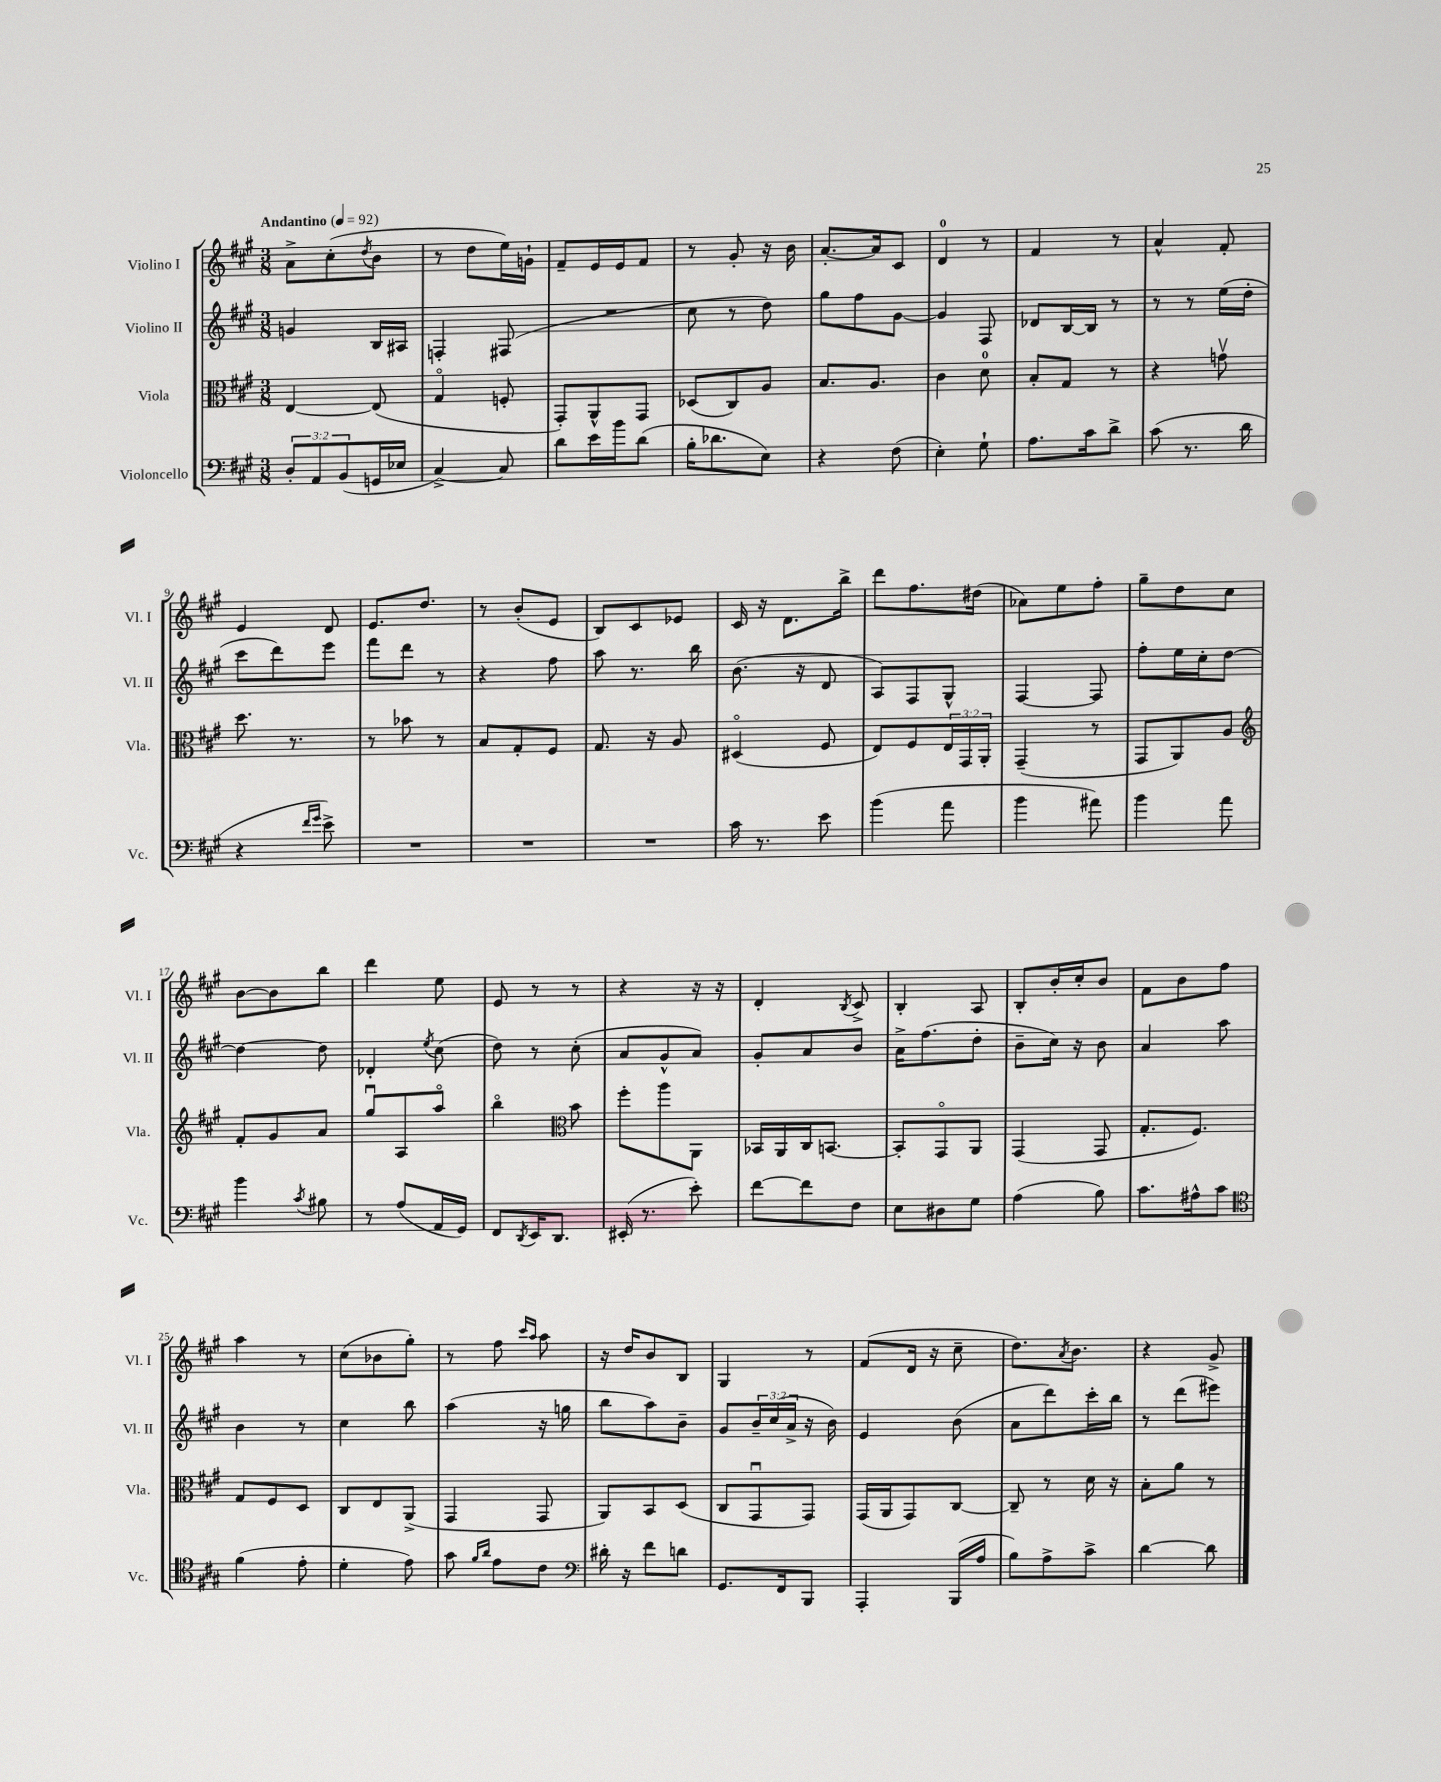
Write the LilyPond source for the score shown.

<<
\new StaffGroup <<
\new Staff = "s0" \with { instrumentName = "Violino I" shortInstrumentName = "Vl. I" } {
    \clef treble \key a \major \numericTimeSignature \time 3/8 \tempo "Andantino" 4 = 92
    a'8-> cis''8-.( \acciaccatura { d''8 } b'8 |
    r8 d''8 e''16) g'16-! |
    fis'8-- e'16 e'16 fis'8 |
    r8 gis'8-. r16 b'16 |
    a'8.~-. a'16 cis'8 |
    d'4-0 r8 |
    fis'4 r8 |
    a'4-^ fis'8-. |
    e'4 d'8 |
    e'8. d''8. |
    r8 b'8-.( e'8 |
    b8) cis'8 ees'8 |
    cis'16 r16 d'8. b''16-> |
    d'''8 fis''8. dis''16( |
    aes'8) e''8 fis''8-. |
    gis''8-- d''8 cis''8 |
    b'8~ b'8 b''8 |
    d'''4 e''8 |
    e'8 r8 r8 |
    r4 r16 r16 |
    d'4-. \acciaccatura { b8 } cis'8-> |
    b4-. a8 |
    b8-. b'16-. cis''16-. b'8 |
    fis'8 b'8 fis''8 |
    a''4 r8 |
    cis''8( bes'8 gis''8-.) |
    r8 fis''8 \grace { cis'''16 a''16 } a''8 |
    r16 d''16 b'8 b8 |
    gis4 r8 |
    fis'8( d'16 r16 cis''8-- |
    d''8.) \acciaccatura { a'8 } b'8. |
    r4 gis'8-> \bar "|." |
}
\new Staff = "s1" \with { instrumentName = "Violino II" shortInstrumentName = "Vl. II" } {
    \clef treble \key a \major \numericTimeSignature \time 3/8 \override Staff.TupletNumber.text = #tuplet-number::calc-fraction-text
    g'4 b16 ais16 |
    f4-. fis8( |
    R4. |
    cis''8 r8 d''8) |
    gis''8 fis''8 gis'8~ |
    gis'4 fis8 |
    des'8 b16~ b16 r8 |
    r8 r8 e''16( d''16-. |
    cis'''8 d'''8) e'''8 |
    fis'''8 d'''8 r8 |
    r4 fis''8 |
    a''8 r8. b''16 |
    b'8.( r16 d'8 |
    a8) fis8 gis8-^ |
    fis4~ fis8 |
    fis''8-. e''16 cis''16-. d''8~ |
    d''4~ d''8 |
    des'4-. \acciaccatura { e''8 } cis''8( |
    d''8) r8 cis''8-.( |
    a'8 gis'8-^ a'8) |
    gis'8-. a'8 b'8 |
    a'16-> fis''8.( d''8-. |
    b'8-- cis''16) r16 b'8 |
    a'4 a''8 |
    b'4 r8 |
    cis''4 b''8 |
    a''4( r16 g''16 |
    b''8 a''8) b'8-- |
    gis'8 \tuplet 3/2 { b'16-- cis''16( a'16-> } r16 b'16) |
    e'4 b'8( |
    a'8 d'''8) cis'''16-. b''16 |
    r8 d'''8( eis'''8) \bar "|." |
}
\new Staff = "s2" \with { instrumentName = "Viola" shortInstrumentName = "Vla." } {
    \clef alto \key a \major \numericTimeSignature \time 3/8 \override Staff.TupletNumber.text = #tuplet-number::calc-fraction-text
    e4~ e8( |
    gis4\flageolet f8-. |
    gis,8-.) a,8-^ gis,8 |
    des8( cis8) a8 |
    b8. a8. |
    cis'4 d'8-0 |
    b8-. gis8 r8 |
    r4 g'8\upbow |
    d''8. r8. |
    r8 bes'8 r8 |
    b8 gis8-. fis8 |
    gis8. r16 a8 |
    dis4\flageolet( fis8 |
    e8) fis8 \tuplet 3/2 { e16 gis,16 a,16-. } |
    gis,4--( r8 |
    gis,8 a,8) a8 |
    \clef treble fis'8-. gis'8 a'8 |
    gis''8\downbow a8 a''8\flageolet |
    b''4\flageolet \clef alto b'8 |
    fis''8-. a''8 a,8 |
    bes,16 a,16 cis16 b,8.~ |
    b,8-. gis,8\flageolet a,8 |
    gis,4( gis,8 |
    gis8.-. fis8.) |
    gis8 fis8 d8 |
    cis8 e8 a,8->( |
    gis,4 gis,8 |
    a,8) b,8 d8( |
    cis8 gis,8\downbow gis,8) |
    gis,16( a,16 gis,8) cis8~ |
    cis8-- r8 d'16 r16 |
    b8-. a'8 r8 \bar "|." |
}
\new Staff = "s3" \with { instrumentName = "Violoncello" shortInstrumentName = "Vc." } {
    \clef bass \key a \major \numericTimeSignature \time 3/8 \override Staff.TupletNumber.text = #tuplet-number::calc-fraction-text
    \tuplet 3/2 { d8-. a,8 b,8( } g,16 ees16 |
    cis4~->) cis8 |
    d'8 e'16 b'16 d'8( |
    b16-. des'8. e8) |
    r4 fis8( |
    e4-.) gis8-! |
    a8. cis'16 d'8-> |
    cis'8( r8. d'16 |
    r4 \grace { fis'16 gis'16 } e'8->) |
    R4. |
    R4. |
    R4. |
    cis'16 r8. e'8 |
    b'4( a'8 |
    b'4 ais'8) |
    b'4 a'8 |
    b'4 \acciaccatura { cis'8 } bis8 |
    r8 a8( a,16 gis,16) |
    fis,8 \acciaccatura { d,8 } e,16 d,8. |
    eis,16-.( r8. e'8-.) |
    fis'8~ fis'8 fis8 |
    e8 dis8 gis8 |
    a4( b8) |
    cis'8. ais16-^ cis'8 |
    \clef tenor fis'4( e'8-. |
    d'4-. e'8) |
    gis'8 \grace { fis'16 a'16 } e'8 cis'8 |
    \clef bass dis'16-. r16 fis'8 d'8 |
    gis,8. fis,16 b,,8 |
    a,,4-. b,,16( a16 |
    b8) a8-> cis'8-> |
    d'4~ d'8 \bar "|." |
}
>>
>>
